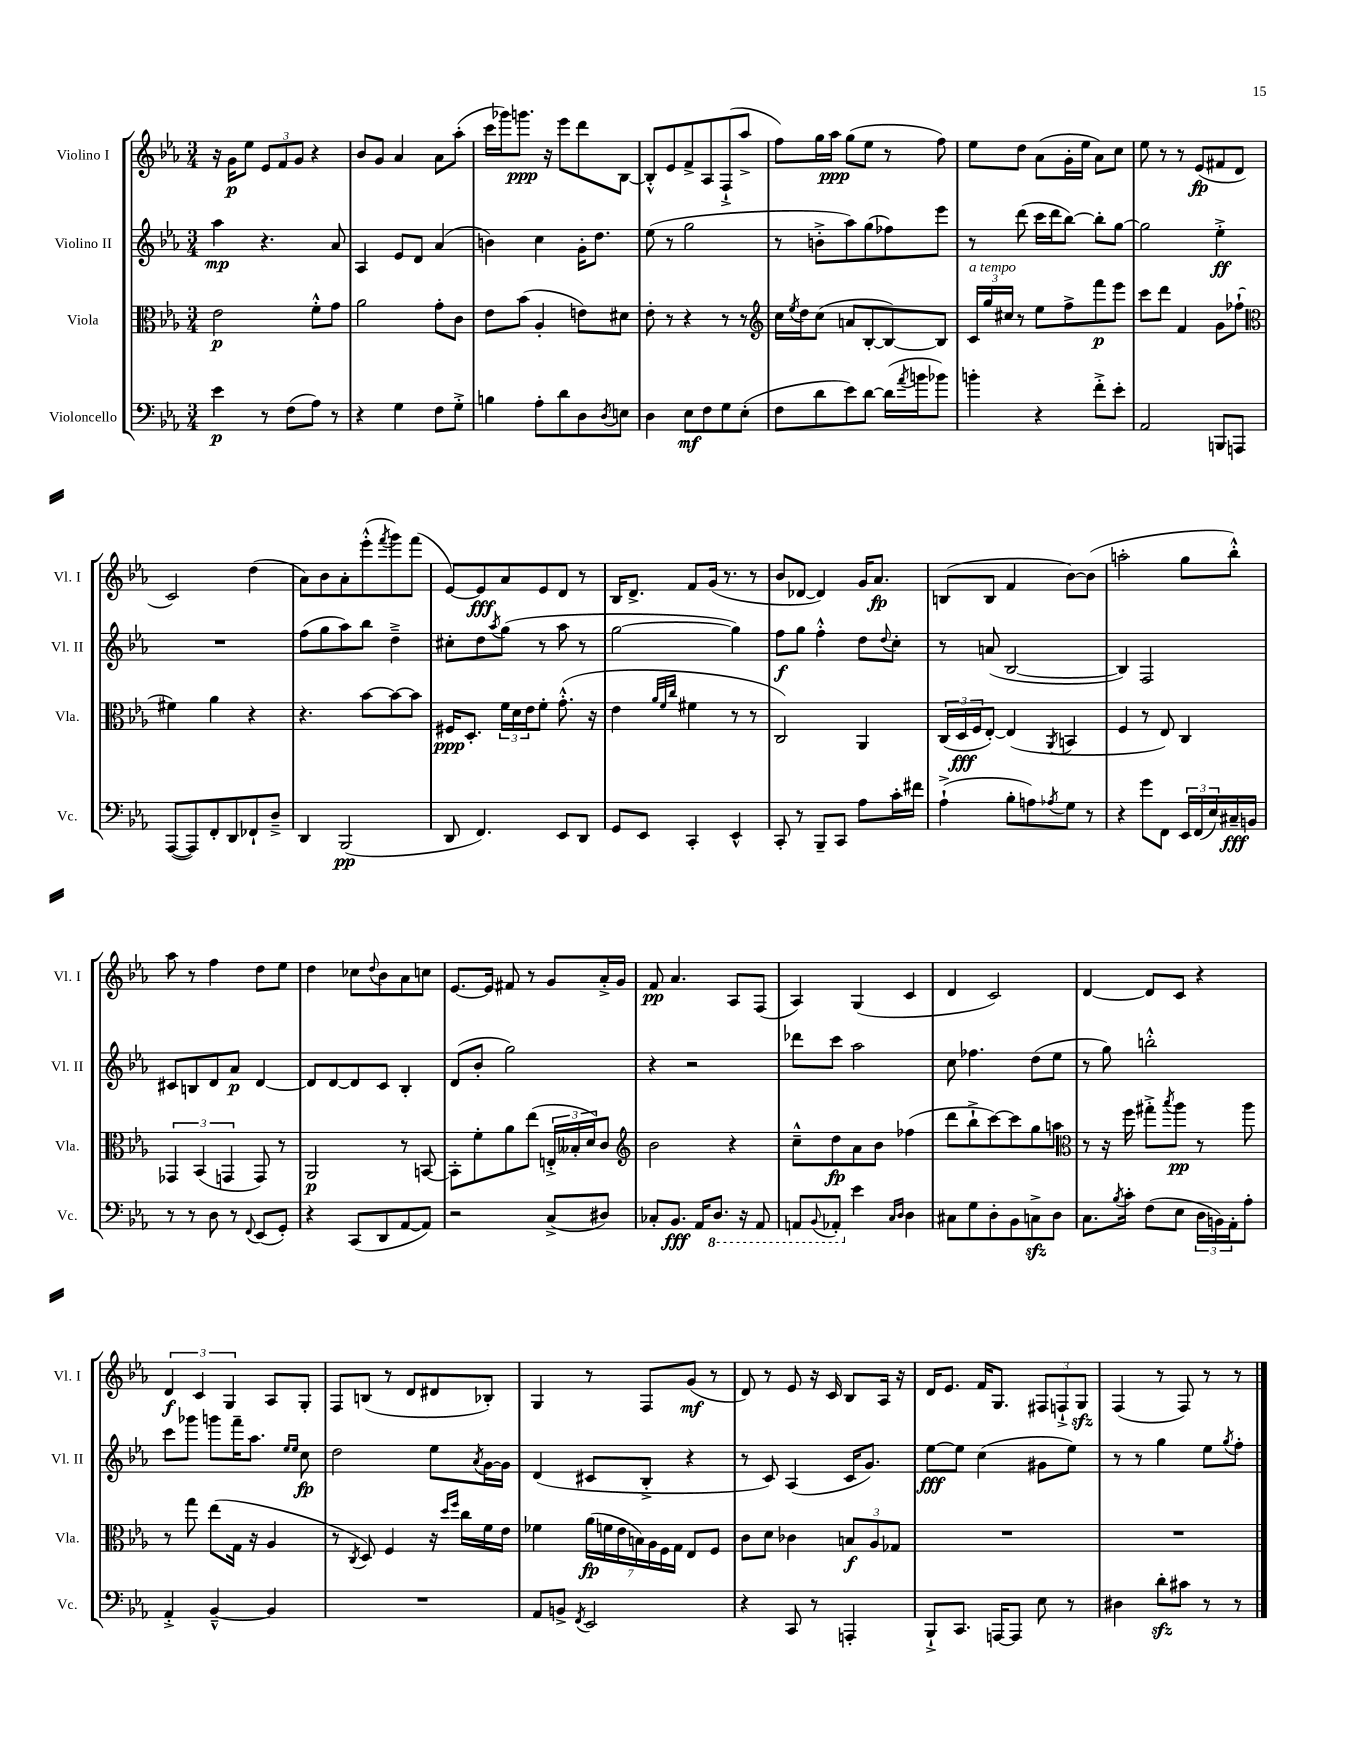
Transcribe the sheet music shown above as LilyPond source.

<<
\new StaffGroup <<
\new Staff = "s0" \with { instrumentName = "Violino I" shortInstrumentName = "Vl. I" } {
    \clef treble \key ees \major \numericTimeSignature \time 3/4
    r16 g'16\p ees''8 \tuplet 3/2 { ees'8 f'8 g'8 } r4 |
    bes'8 g'8 aes'4 aes'8 aes''8-.( |
    c'''16 ges'''16) g'''8.\ppp r16 ees'''8 d'''8 bes8~ |
    bes8-.-^ ees'8 f'8-> aes8 f8-!->( aes''8-> |
    f''8) g''16 aes''16\ppp g''8( ees''8 r8 f''8) |
    ees''8 d''8 aes'8( g'16-. ees''16 aes'8) c''8 |
    ees''8 r8 r8 ees'8\fp( fis'8 d'8 |
    c'2) d''4( |
    aes'8) bes'8 aes'8-. ees'''8-.-^( \acciaccatura { f'''8 } g'''8) f'''8( |
    ees'8~) ees'8\fff aes'8 ees'8 d'8 r8 |
    bes16 d'8.-> f'8 g'16( r8. r8 |
    bes'8 des'8~ des'4) g'16 aes'8.\fp |
    b8( b8 f'4 bes'8~) bes'8( |
    a''2-. g''8 bes''8-.-^) |
    aes''8 r8 f''4 d''8 ees''8 |
    d''4 ces''8 \appoggiatura { d''8 } bes'8 aes'8 c''8 |
    ees'8.~ ees'16 fis'8 r8 g'8 aes'16-.-> g'16 |
    f'8\pp aes'4. aes8 f8( |
    aes4) g4( c'4 |
    d'4 c'2) |
    d'4~ d'8 c'8 r4 |
    \tuplet 3/2 { d'4\f c'4 g4 } aes8 g8-. |
    f8 b8( r8 d'8 dis'8 bes8-.) |
    g4 r8 f8 g'8\mf( r8 |
    d'8) r8 ees'8 r16 c'16 bes8 aes16 r16 |
    d'16 ees'8. f'16 g8. \tuplet 3/2 { fis8 f8-!-> g8\sfz } |
    f4( r8 f8) r8 r8 \bar "|." |
}
\new Staff = "s1" \with { instrumentName = "Violino II" shortInstrumentName = "Vl. II" } {
    \clef treble \key ees \major \numericTimeSignature \time 3/4
    aes''4\mp r4. aes'8 |
    aes4 ees'8 d'8 aes'4( |
    b'4) c''4 g'16-. d''8. |
    ees''8( r8 g''2 |
    r8 b'8-.-> aes''8) g''8( fes''8) ees'''8 |
    r8 d'''8( c'''16 d'''16 bes''8~) bes''8-. g''8~ |
    g''2 ees''4-.->\ff |
    R2. |
    f''8( g''8 aes''8) bes''8 d''4---> |
    cis''8-. d''8 \acciaccatura { aes''8 } g''8( r8 aes''8 r8 |
    g''2~ g''4) |
    f''8\f g''8 f''4-.-^ d''8 \appoggiatura { d''8 } c''8-. |
    r8 a'8( bes2~ |
    bes4) f2 |
    cis'8 b8 d'8 aes'8\p d'4~ |
    d'8 d'8~ d'8 c'8 bes4-. |
    d'8( bes'8-. g''2) |
    r4 r2 |
    des'''8 c'''8 aes''2 |
    c''8 fes''4. d''8( ees''8 |
    r8 g''8) b''2-.-^ |
    c'''8 ges'''8 g'''8 f'''16-- aes''8. \grace { ees''16 ees''16 } c''8\fp |
    d''2 ees''8 \acciaccatura { aes'8 } g'16~ g'16 |
    d'4( cis'8 bes8-.-> r4 |
    r8 c'8) aes4( c'16 g'8.) |
    ees''8~\fff ees''8 c''4( gis'8 ees''8) |
    r8 r8 g''4 ees''8 \acciaccatura { g''8 } f''8-. \bar "|." |
}
\new Staff = "s2" \with { instrumentName = "Viola" shortInstrumentName = "Vla." } {
    \clef alto \key ees \major \numericTimeSignature \time 3/4
    ees'2\p f'8-.-^ g'8 |
    aes'2 g'8-. c'8 |
    ees'8 bes'8( aes4-. e'8) dis'8 |
    ees'8-. r8 r4 r8 r8 |
    \clef treble c''16 \acciaccatura { ees''8 } d''16 c''8( a'8 bes8~-. bes8~) bes8 |
    \tuplet 3/2 { c'16^\markup { \italic "a tempo" } g''16 cis''16 } r8 ees''8 f''8-> f'''8\p ees'''8 |
    c'''8 d'''8 f'4 g'8 fes''8-!( |
    \clef alto fis'4) aes'4 r4 |
    r4. bes'8~ bes'8~ bes'8 |
    fis16\ppp d8.-. \tuplet 3/2 { f'16 d'16 ees'16 } f'8-. g'8.-.-^( r16 |
    ees'4 \grace { aes'32 f'32 c''32 } fis'4 r8 r8 |
    c2) aes,4 |
    \tuplet 3/2 { c16( d16\fff f16 } ees8~-.) ees4( \acciaccatura { aes,8 } b,4 |
    f4 r8 ees8) c4 |
    \tuplet 3/2 { ges,4 bes,4( g,4 } g,8) r8 |
    aes,2\p r8 b,8~ |
    b,8-. f'8-. aes'8 ees''8( \tuplet 3/2 { e16-.-> beses16-. d'16) } c'8 |
    \clef treble bes'2 r4 |
    c''8---^ d''8\fp aes'8 bes'8 fes''4( |
    d'''8 bes''8-!-> c'''8~) c'''8 g''8 a''8 |
    \clef alto r8 r16 f''16 gis''8-.-> \acciaccatura { bes''8 } aes''8\pp r8 aes''8 |
    r8 g''8 ees''8( g16 r16 aes4 |
    r8 \acciaccatura { c8 } d8) f4 r16 \grace { d''16 f''16 } c''16 f'16 ees'16 |
    fes'4 \tuplet 7/4 { aes'16\fp( f'16 ees'16 b16) aes16 f16 g16 } ees8 f8 |
    c'8 d'8 ces'4 \tuplet 3/2 { b8\f aes8 ges8 } |
    R2. |
    R2. \bar "|." |
}
\new Staff = "s3" \with { instrumentName = "Violoncello" shortInstrumentName = "Vc." } {
    \clef bass \key ees \major \numericTimeSignature \time 3/4
    ees'4\p r8 f8( aes8) r8 |
    r4 g4 f8 g8-.-> |
    b4 aes8-. d'8 d8 \acciaccatura { d8 } e8 |
    d4 ees8\mf f8 g8 ees8-.( |
    f8 d'8 ees'8) d'8~ d'16( \acciaccatura { aes'8 } b'16 bes'8) |
    b'4-. r4 f'8-.-> ees'8-. |
    aes,2 b,,8 a,,8 |
    aes,,8~( aes,,8) f,8-. d,8 fes,8-! d8---> |
    d,4 bes,,2\pp( |
    d,8 f,4.) ees,8 d,8 |
    g,8 ees,8 c,4-. ees,4-^ |
    c,8-. r8 bes,,8-- c,8 aes8 c'16-. fis'16 |
    aes4-!->( bes8-. a8) \acciaccatura { aes8 } g8 r8 |
    r4 g'8 f,8 \tuplet 3/2 { ees,16 f,16( ees16) } cis16--\fff b,16 |
    r8 r8 d8 r8 \appoggiatura { f,8 } ees,8( g,8-.) |
    r4 c,8( d,8 aes,8~ aes,8) |
    r2 c8->( dis8) |
    ces8-. bes,8.\fff aes,16 \ottava #-1 d,8. r16 aes,,8 |
    a,,8 \appoggiatura { bes,,8 } aes,,8-. \ottava #0 ees'4 \grace { c16 d16 } d4 |
    cis8 g8 d8-. bes,8 c8->\sfz d8 |
    c8. \acciaccatura { bes8 } c'16-. f8( ees8 \tuplet 3/2 { d16 b,16) aes,16-. } aes8-. |
    aes,4-.-> bes,4~---^ bes,4 |
    R2. |
    aes,8 b,8-> \acciaccatura { f,8 } ees,2 |
    r4 c,8 r8 a,,4-. |
    bes,,8-!-> c,8. a,,16~ a,,8 ees8 r8 |
    dis4 d'8-.\sfz cis'8 r8 r8 \bar "|." |
}
>>
>>
\layout { \context { \Score \remove "Bar_number_engraver" } }
